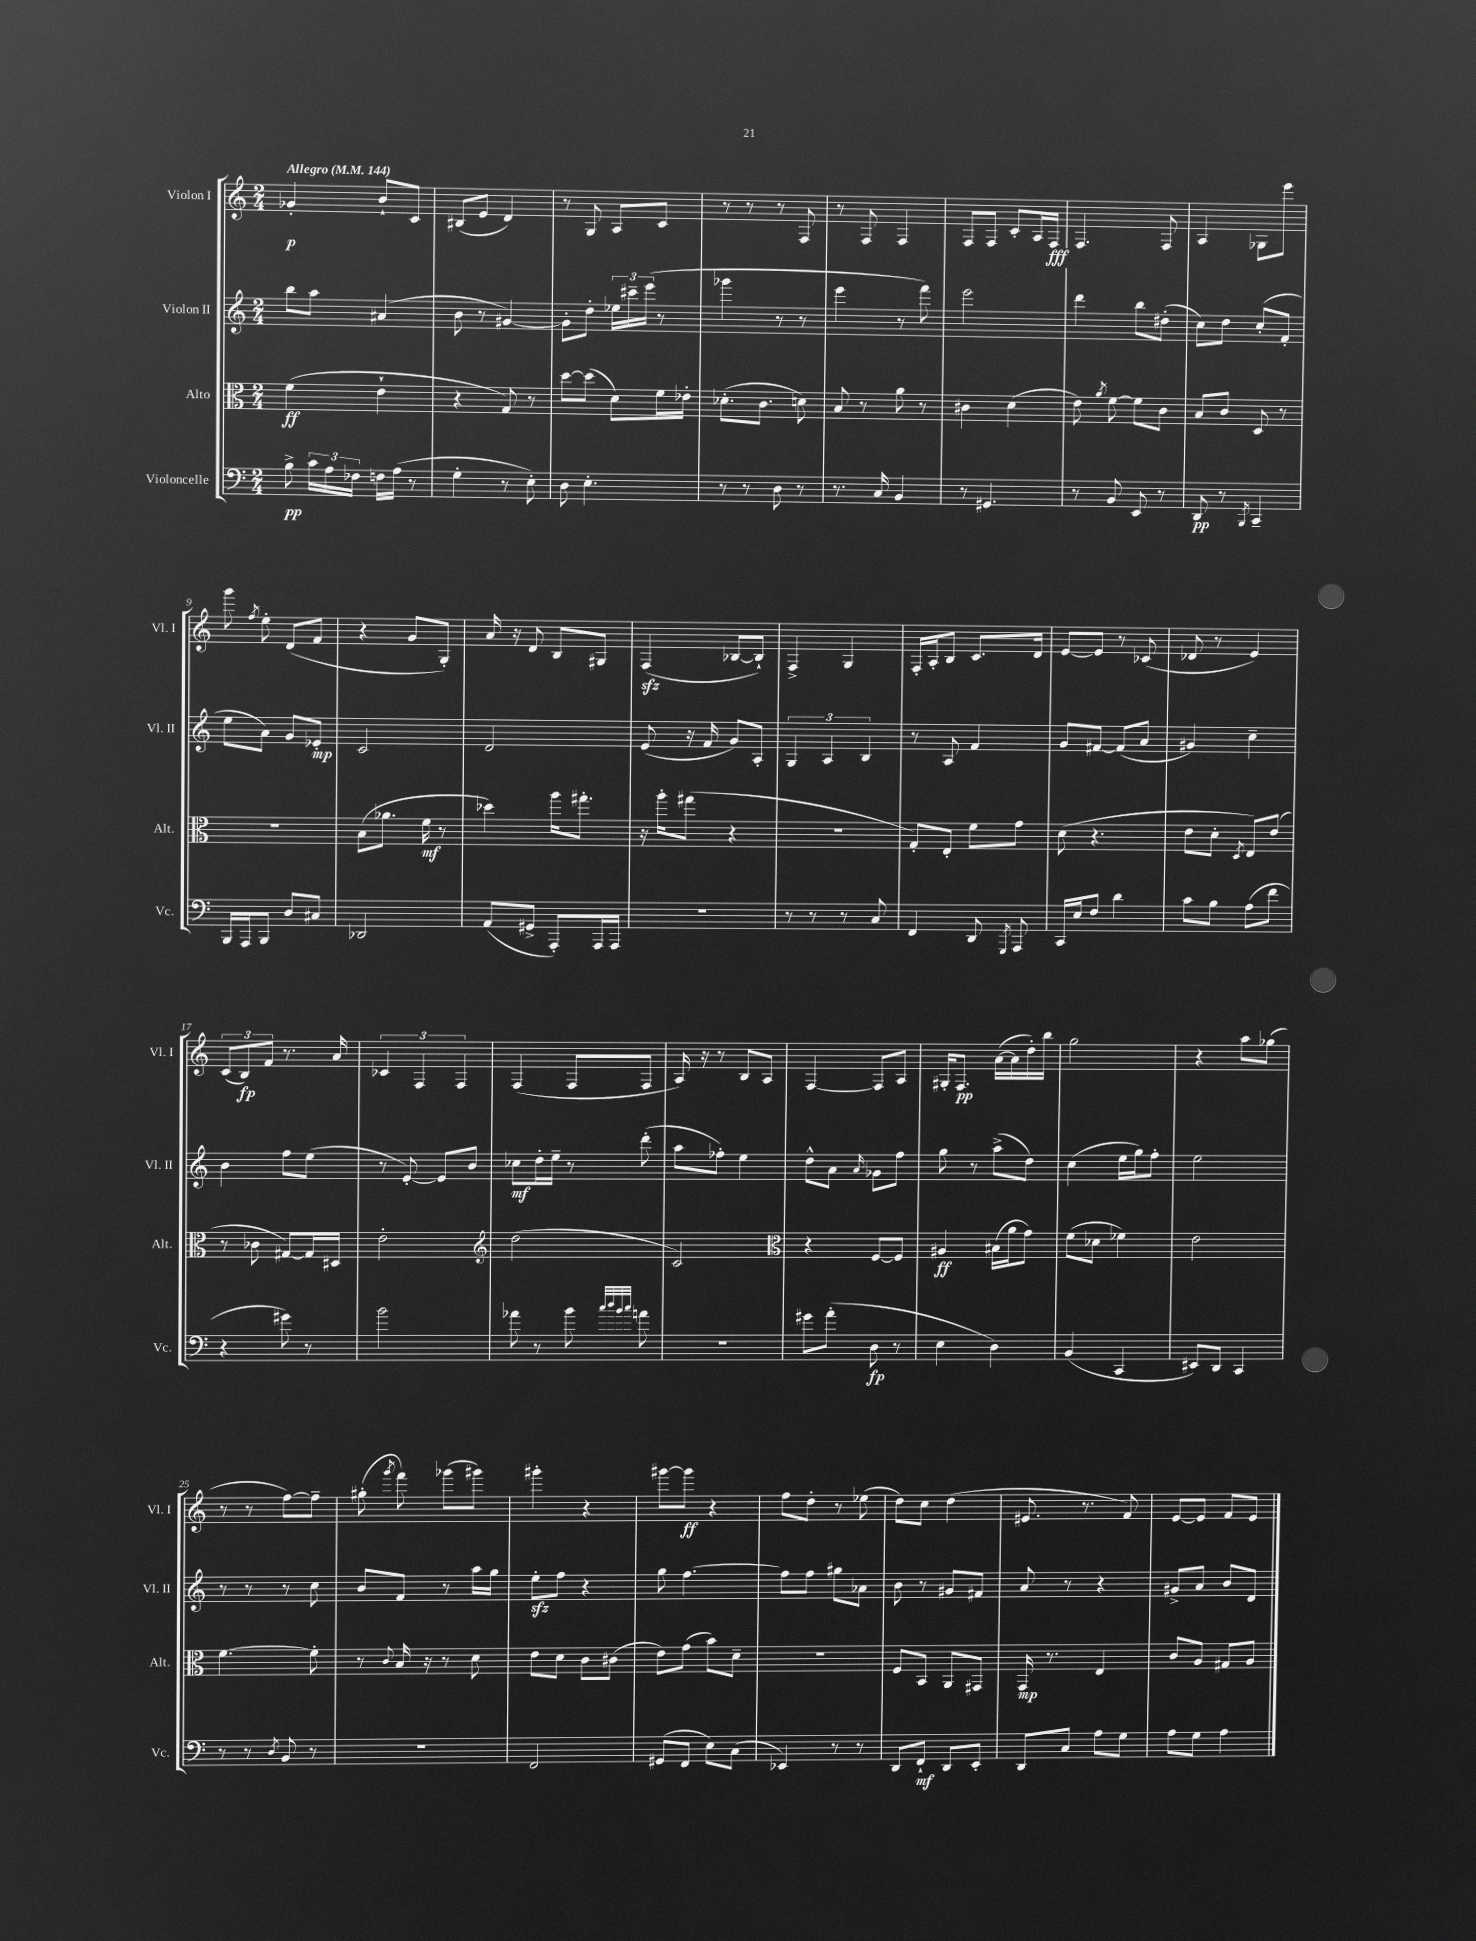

**kern	**kern	**kern	**kern
*staff4	*staff3	*staff2	*staff1
*clefF4	*clefC3	*clefG2	*clefG2
*k[]	*k[]	*k[]	*k[]
*M2/4	*M2/4	*M2/4	*M2/4
*MM144	*MM144	*MM144	*MM144
8B^	(4f	8bb	4g-'
24c	.	8aa	.
24A	.	.	.
24F-	.	.	.
16F	4e`	(4a#	8b`
(16A	.	.	.
8r	.	.	8c
=	=	=	=
4G'	4r	8b	(8B#
.	.	8r	8e
8r	8G)	[4g#)	4d)
8E')	8r	.	.
=	=	=	=
8D	[8dd	8g#']	8r
4.E'	(8dd]	8dd'	8G
.	8d)	24ee-	8A
.	.	24ccc#~	.
.	.	(24eee	.
.	16f	8r	8c
.	16e-'	.	.
=	=	=	=
8r	(8.d-'	4ggg-	8r
8r	.	.	8r
.	8.c	.	.
8D	.	8r	8r
8r	8d)	8r	8F
=	=	=	=
8.r	8B	4eee	8r
.	8r	.	8F
16C	.	.	.
4BB	8a	8r	4F
.	8r	8fff)	.
=	=	=	=
8r	4c#	2eee	8F
4.GG#	.	.	8F
.	(4d	.	8c'
.	.	.	16A
.	.	.	16F
=	=	=	=
8r	8e)	4ddd	4.F
.	8qa	.	.
8BB	[8f	.	.
8EE	8f]	8bb	.
8r	8c	(8dd#'	8F
=	=	=	=
8DD	8B	8cc)	4A
8r	8c	8dd	.
8qBBB	.	.	.
4CC~	8D	(8cc'	8G-
.	8r	8f'	8eee
=	=	=	=
16BBB	2r	8ee	8ggg
16AAA	.	.	.
.	.	.	8qff
8BBB	.	8a)	8ee'
8D	.	8g	(8d
8C#	.	8e-'	8f
=	=	=	=
2DD-	(8B	2c	4r
.	8.a-	.	.
.	.	.	8g
.	16f	.	.
.	8r	.	8G')
=	=	=	=
(8AA	4dd-)	2d	16a
.	.	.	16r
8GG#^	.	.	8d
8AAA')	16aa	.	8B
.	8.gg#'	.	.
16AAA	.	.	8G#
16AAA	.	.	.
=	=	=	=
2r	16r	(8e	(4F
.	16aa'	.	.
.	(8gg#	16r	.
.	.	16f	.
.	4r	8g)	[8B-
.	.	8A'	8B-`])
=	=	=	=
8r	2r	6G	4F^
8r	.	.	.
.	.	6A	.
8r	.	.	4G
.	.	6B	.
8C	.	.	.
=	=	=	=
4FF	8G')	8r	16F'
.	.	.	16A'
.	8E'	8A	8B
8DD	8f	4f	8.c
8qGGG	.	.	.
8AAA	8g	.	.
.	.	.	16d
=	=	=	=
16CC	(8d	8g	[8e
16E	.	.	.
8F	4.r	[8f#	8e]
4d	.	(8f#]	8r
.	.	8a	(8c-
=	=	=	=
8c	8e	4g#)	8d-
8B	8d'	.	8r
.	8qD	.	.
(8A	8E)	4cc~	4e)
8f	(8e	.	.
=	=	=	=
4r	8r	4b	(12c
.	.	.	12B)
.	8c-	.	.
.	.	.	12f
8g#)	[8G#)	8ff	8.r
8r	16G#]	(8ee	.
.	16D#	.	16a
=	=	=	=
2b	2e'	8r	6c-
.	.	[8e')	.
.	.	.	6F
.	.	8e]	.
.	.	.	6F
.	.	8b	.
=	=	=	=
*	*clefG2	*	*
8a-	(2dd	8cc-	(4F
8r	.	16dd'	.
.	.	16ee~	.
8b	.	8r	8F
32qqcc	.	.	.
32qqdd	.	.	.
32qqb	.	.	.
32qqcc	.	.	.
8a	.	(8ddd'	8F
=	=	=	=
2r	2c)	8aa	16A)
.	.	.	16r
.	.	8ff-')	8r
.	.	4ee	8B
.	.	.	8A
=	=	=	=
*	*clefC3	*	*
8g#	4r	8dd^^	[4F
(8a'	.	8a	.
.	.	16qqa	.
8D	[8F	8g-	8F]
8r	8F]	8ff	8A
=	=	=	=
4E	4A#	8gg	16G#'
.	.	.	8.F
.	.	8r	.
4D)	(16B#	(8aa^	([16a
.	16a	.	16a]
.	8g)	8dd)	16dd')
.	.	.	16bb
=	=	=	=
(4BB	(8f	(4cc	2gg
.	8d-	.	.
4CC	4f-)	16ee	.
.	.	16gg)	.
.	.	8ff'	.
=	=	=	=
8EE#)	2e	2ee	4r
8DD	.	.	.
4CC	.	.	8aa
.	.	.	(8gg-
=	=	=	=
8r	[4.f	8r	8r
8r	.	8r	8r
8qD	.	.	.
8BB	.	8r	[8ff)
8r	8f']	8cc	8ff~]
=	=	=	=
2r	8r	8b	(8gg#'
.	8qqc	.	8qggg
.	16B	8f	8fff)
.	16r	.	.
.	8r	8r	(8ggg-
.	8d	16aa	8ggg#)
.	.	16gg	.
=	=	=	=
2FF	8e	8ee'	4ggg#'
.	8d	8ff	.
.	8c	4r	4r
.	(8c#	.	.
=	=	=	=
(8GG#	8e)	8gg	[8ggg#
8FF	(8g	[4.ff	8ggg#]
8E)	8b)	.	4r
(8C	8d~	.	.
=	=	=	=
4EE-)	2r	8ff]	8ff
.	.	8ff	8dd'
8r	.	8gg#	8r
8r	.	8a-	(8ee-
=	=	=	=
8DD	8F	8b	8dd)
8FF`	8BB	8r	8cc
8DD	8AA	8g#	(4dd
8EE'	8GG#	8f#	.
=	=	=	=
8DD	16GG	8a	8.e#
.	8.r	.	.
8C	.	8r	.
.	.	.	8.r
8A	4E	4r	.
8G	.	.	8f)
=	=	=	=
8A	8c	8g#^	[8e
8G	8A	8a	8e]
4A	8G#	8b	8f
.	8A	8d	8e
==	==	==	==
*-	*-	*-	*-
